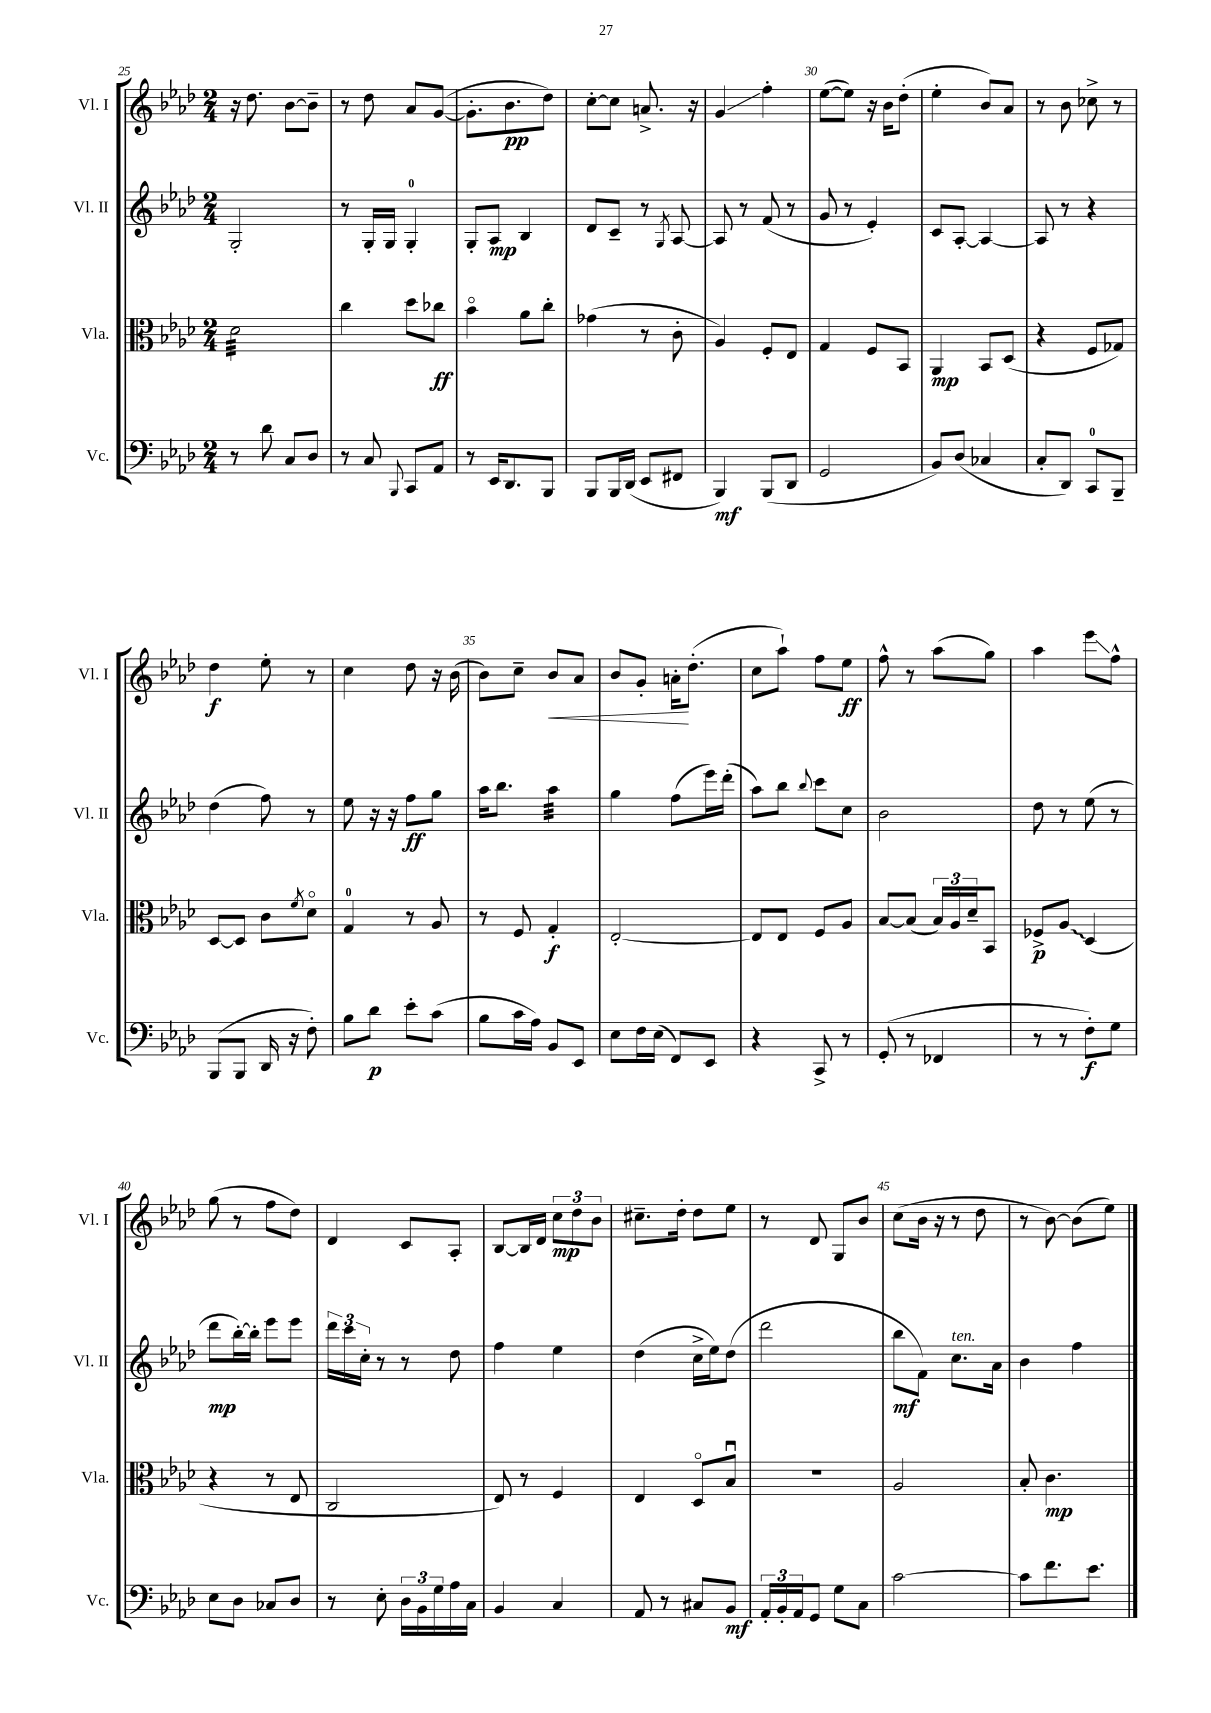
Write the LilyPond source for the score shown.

<<
\new StaffGroup <<
\new Staff = "s0" \with { instrumentName = "Vl. I" shortInstrumentName = "Vl. I" } {
    \clef treble \key aes \major \numericTimeSignature \time 2/4
    r16 des''8. bes'8~ bes'8-- |
    r8 des''8 aes'8 g'8~( |
    g'8.-. bes'8.\pp des''8) |
    c''8~-. c''8 a'8.-> r16 |
    g'4\glissando f''4-. |
    ees''8~( ees''8) r16 bes'16 des''8-.( |
    ees''4-. bes'8) aes'8 |
    r8 bes'8 ces''8-> r8 |
    des''4\f ees''8-. r8 |
    c''4 des''8 r16 bes'16( |
    bes'8) c''8-- bes'8\< aes'8 |
    bes'8 g'8-. a'16-.\! des''8.-.( |
    c''8 aes''8-!) f''8 ees''8\ff |
    f''8-^ r8 aes''8( g''8) |
    aes''4 ees'''8\glissando f''8-^ |
    g''8( r8 f''8 des''8) |
    des'4 c'8 aes8-. |
    bes8~ bes16 des'16 \tuplet 3/2 { c''8\mp des''8 bes'8 } |
    cis''8.-- des''16-. des''8 ees''8 |
    r8 des'8 g8 bes'8 |
    c''8( bes'16 r16 r8 des''8 |
    r8 bes'8~) bes'8( ees''8) \bar "|." |
}
\new Staff = "s1" \with { instrumentName = "Vl. II" shortInstrumentName = "Vl. II" } {
    \clef treble \key aes \major \numericTimeSignature \time 2/4
    g2-. |
    r8 g16-. g16 g4-0-. |
    g8-. aes8\mp bes4 |
    des'8 c'8-- r8 \acciaccatura { g8 } aes8~ |
    aes8 r8 f'8( r8 |
    g'8 r8 ees'4-.) |
    c'8 aes8~-. aes4~ |
    aes8 r8 r4 |
    des''4( f''8) r8 |
    ees''8 r16 r16 f''8\ff g''8 |
    aes''16 bes''8. aes''4:32 |
    g''4 f''8( ees'''16) des'''16-.( |
    aes''8) bes''8 \appoggiatura { bes''8 } c'''8 c''8 |
    bes'2 |
    des''8 r8 ees''8( r8 |
    des'''8\mp bes''16~-.) bes''16-. ees'''8 ees'''8 |
    \tuplet 3/2 { des'''16 c'''16 c''16-. } r8 r8 des''8 |
    f''4 ees''4 |
    des''4( c''16-> ees''16) des''8( |
    des'''2 |
    bes''8\mf f'8) c''8.^\markup { \italic "ten." } aes'16 |
    bes'4 f''4 \bar "|." |
}
\new Staff = "s2" \with { instrumentName = "Vla." shortInstrumentName = "Vla." } {
    \clef alto \key aes \major \numericTimeSignature \time 2/4
    des'2:32 |
    c''4 des''8 ces''8\ff |
    bes'4\flageolet aes'8 c''8-. |
    ges'4( r8 c'8-. |
    aes4) f8-. ees8 |
    g4 f8 bes,8 |
    aes,4\mp bes,8 des8( |
    r4 f8 ges8) |
    des8~ des8 c'8 \acciaccatura { f'8 } des'8\flageolet |
    g4-0 r8 aes8 |
    r8 f8 g4-.\f |
    ees2~-. |
    ees8 ees8 f8 aes8 |
    bes8~ bes8( \tuplet 3/2 { bes16) aes16 des'16-- } bes,8 |
    fes8->\p \once \override Glissando.style = #'zigzag aes8\glissando des4( |
    r4 r8 ees8 |
    c2 |
    ees8) r8 f4 |
    ees4 des8\flageolet bes8\downbow |
    R2 |
    aes2 |
    bes8-. c'4.\mp \bar "|." |
}
\new Staff = "s3" \with { instrumentName = "Vc." shortInstrumentName = "Vc." } {
    \clef bass \key aes \major \numericTimeSignature \time 2/4
    r8 des'8 c8 des8 |
    r8 c8 \appoggiatura { bes,,8 } c,8 aes,8 |
    r8 ees,16 des,8. bes,,8 |
    bes,,8 bes,,16 des,16( ees,8 fis,8 |
    bes,,4\mf) bes,,8( des,8 |
    g,2 |
    bes,8) des8( ces4 |
    c8-. des,8) c,8-0 bes,,8-- |
    bes,,8( bes,,8 des,16 r16 f8-.) |
    bes8 des'8\p ees'8-. c'8( |
    bes8 c'16 aes16) bes,8 ees,8 |
    ees8 f16 ees16( f,8) ees,8 |
    r4 c,8-> r8 |
    g,8-.( r8 fes,4 |
    r8 r8 f8-.\f) g8 |
    ees8 des8 ces8 des8 |
    r8 ees8-. \tuplet 3/2 { des16 bes,16 g16 } aes16 c16 |
    bes,4 c4 |
    aes,8 r8 cis8 bes,8\mf |
    \tuplet 3/2 { aes,16-. bes,16-. aes,16 } g,8 g8 c8 |
    c'2~ |
    c'8 f'8. ees'8. \bar "|." |
}
>>
>>
\layout { \context { \Score currentBarNumber = #25 \override BarNumber.break-visibility = ##(#f #t #t) barNumberVisibility = #(every-nth-bar-number-visible 5) } }
